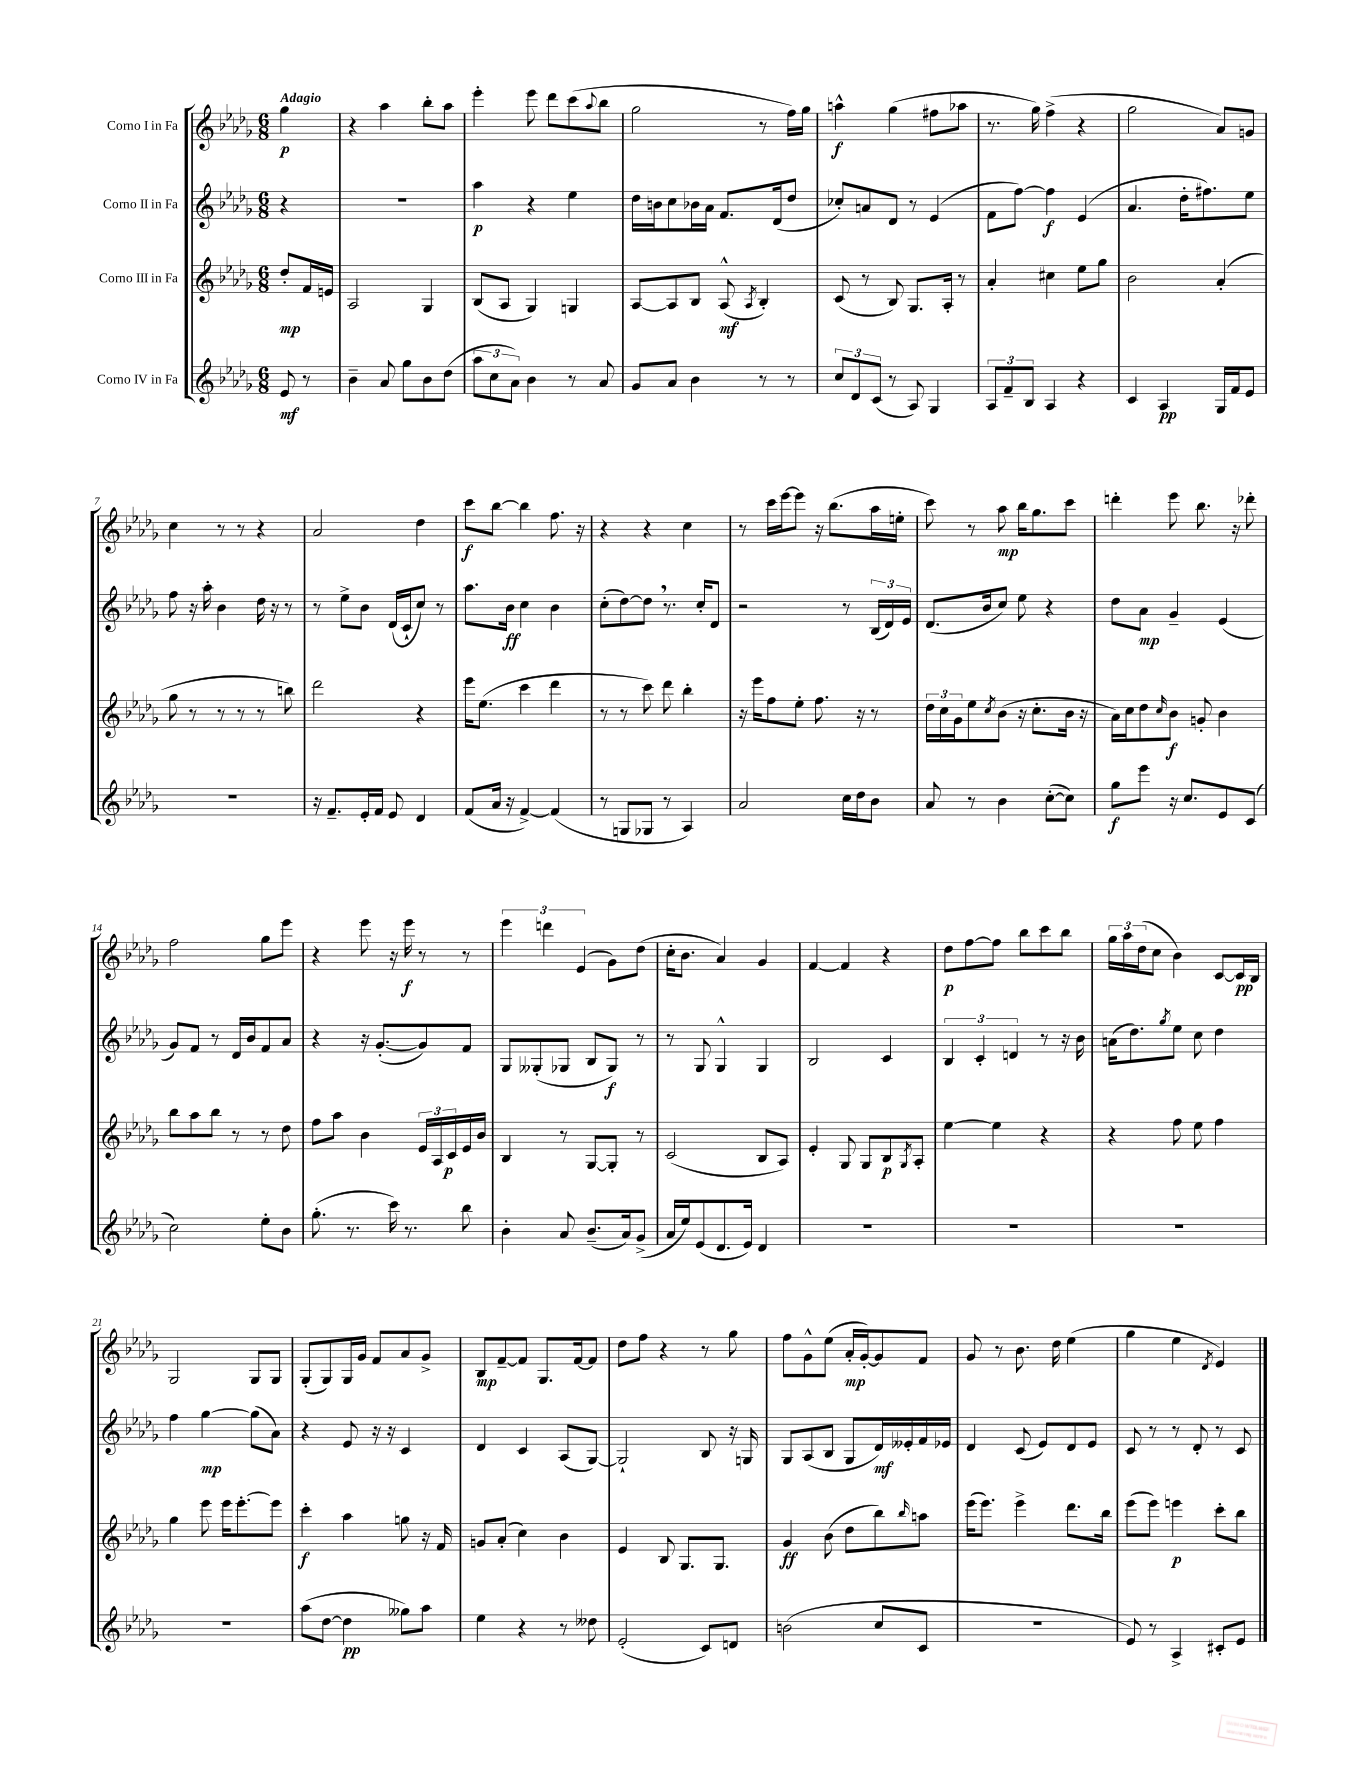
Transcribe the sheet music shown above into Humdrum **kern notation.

**kern	**dynam	**kern	**dynam	**kern	**dynam	**kern	**dynam
*part4	*part4	*part3	*part3	*part2	*part2	*part1	*part1
*staff4	*staff4	*staff3	*staff3	*staff2	*staff2	*staff1	*staff1
*I"Corno IV in Fa	*	*I"Corno III in Fa	*	*I"Corno II in Fa	*	*I"Corno I in Fa	*
*clefG2	*	*clefG2	*	*clefG2	*	*clefG2	*
*k[b-e-a-d-g-]	*	*k[b-e-a-d-g-]	*	*k[b-e-a-d-g-]	*	*k[b-e-a-d-g-]	*
*M6/8	*	*M6/8	*	*M6/8	*	*M6/8	*
=	=	=	=	=	=	=	=
!	!	!	!	!	!	!LO:TX:a:B:t=Adagio	!
8e-/	mf	8dd-'/L	mp	4r	.	4gg-\	p
8r	.	16f/L	.	.	.	.	.
.	.	16en/JJ	.	.	.	.	.
=1	=1	=1	=1	=1	=1	=1	=1
4b-~\	.	2A-/	.	2.r	.	4r	.
8a-/	.	.	.	.	.	4aa-\	.
8gg-\L	.	.	.	.	.	.	.
8b-\	.	4G-/	.	.	.	8bb-'\L	.
(8dd-\J	.	.	.	.	.	8aa-\J	.
=2	=2	=2	=2	=2	=2	=2	=2
12aa-\L	.	(8B-/L	.	4aa-\	p	4eee-'\	.
12cc\	.	.	.	.	.	.	.
.	.	8A-/J	.	.	.	.	.
12a-\J)	.	.	.	.	.	.	.
4b-\	.	4G-/)	.	4r	.	8eee-\	.
.	.	.	.	.	.	8ddd-\L	.
8r	.	4Gn/	.	4ee-\	.	(8ccc\	.
.	.	.	.	.	.	8qqaa-/	.
8a-/	.	.	.	.	.	8bb-\J	.
=3	=3	=3	=3	=3	=3	=3	=3
8g-/L	.	[8A-/L	.	16dd-\LL	.	2gg-\	.
.	.	.	.	16bn\J	.	.	.
8a-/J	.	8A-/]	.	8cc\	.	.	.
4b-\	.	8B-/J	.	16b-X\L	.	.	.
.	.	.	.	16a-\JJ	.	.	.
.	.	(8A-^^/	mf	8.f/L	.	.	.
.	.	8qA-/	.	.	.	.	.
8r	.	4B-'/)	.	.	.	8r	.
.	.	.	.	(16d-/k	.	.	.
8r	.	.	.	8dd-/J	.	16ff\LL)	.
.	.	.	.	.	.	16gg-\JJ	.
=4	=4	=4	=4	=4	=4	=4	=4
12cc/L	.	(8c/	.	8cc-X'/L)	.	4aan^^\	f
12d-/	.	.	.	.	.	.	.
.	.	8r	.	8an/	.	.	.
(12c/J	.	.	.	.	.	.	.
8r	.	8B-/)	.	8d-/J	.	(4gg-\	.
8A-/)	.	8.G-/L	.	8r	.	.	.
4G-/	.	.	.	(4e-/	.	8ff#X\L	.
.	.	16A-'/Jk	.	.	.	.	.
.	.	8r	.	.	.	8aa-X\J	.
=5	=5	=5	=5	=5	=5	=5	=5
12A-/L	.	4a-'/	.	8f\L	.	8.r	.
12f~/	.	.	.	.	.	.	.
.	.	.	.	[8ff\J)	.	.	.
12B-/J	.	.	.	.	.	.	.
.	.	.	.	.	.	16gg-\)	.
4A-/	.	4cc#X\	.	4ff\]	f	(4ff^\	.
4r	.	8ee-\L	.	(4e-/	.	4r	.
.	.	8gg-\J	.	.	.	.	.
=6	=6	=6	=6	=6	=6	=6	=6
4c/	.	2b-\	.	4.a-/	.	2gg-\	.
4A-/	pp	.	.	.	.	.	.
.	.	.	.	16dd-'\KL	.	.	.
.	.	.	.	8.ff#X\)	.	.	.
16G-/LL	.	(4a-'/	.	.	.	8a-/L)	.
16f/J	.	.	.	.	.	.	.
8e-/J	.	.	.	8ee-\J	.	8gn/J	.
!!LO:LB:g=z
=7	=7	=7	=7	=7	=7	=7	=7
2.r	.	8gg-\	.	8ff\	.	4cc\	.
.	.	8r	.	16r	.	.	.
.	.	.	.	16aa-'\	.	.	.
.	.	8r	.	4b-\	.	8r	.
.	.	8r	.	.	.	8r	.
.	.	8r	.	16dd-\	.	4r	.
.	.	.	.	16r	.	.	.
.	.	8bbn\)	.	8r	.	.	.
=8	=8	=8	=8	=8	=8	=8	=8
16r	.	2ddd-\	.	8r	.	2a-/	.
8.f~/L	.	.	.	.	.	.	.
.	.	.	.	8ee-^\L	.	.	.
16e-'/L	.	.	.	8b-\J	.	.	.
16f/JJ	.	.	.	.	.	.	.
8e-/	.	.	.	(16d-/LL	.	.	.
.	.	.	.	16c`/J	.	.	.
4d-/	.	4r	.	8cc/J)	.	4dd-\	.
.	.	.	.	8r	.	.	.
=9	=9	=9	=9	=9	=9	=9	=9
(8f/L	.	16eee-\KL	.	8.aa-\L	.	8ccc\L	f
.	.	(8.ee-\J	.	.	.	.	.
16a-/Jk	.	.	.	.	.	[8bb-\J	.
16r	.	.	.	16b-\Jk	ff	.	.
[4f^/)	.	4ccc\	.	4cc\	.	4bb-\]	.
(4f/]	.	4ddd-\	.	4b-\	.	8.ff\	.
.	.	.	.	.	.	16r	.
=10	=10	=10	=10	=10	=10	=10	=10
8r	.	8r	.	(8cc'\L	.	4r	.
8Gn/L	.	8r	.	[8dd-\)	.	.	.
8G-X/J	.	8ccc\)	.	8dd-,\J]	.	4r	.
8r	.	8ddd-\	.	8.r	.	.	.
4A-/)	.	4bb-'\	.	.	.	4cc\	.
.	.	.	.	16cc'/KL	.	.	.
.	.	.	.	8d-/J	.	.	.
=11	=11	=11	=11	=11	=11	=11	=11
2a-/	.	16r	.	2r	.	8r	.
.	.	16eee-\KL	.	.	.	.	.
.	.	8ff\	.	.	.	16ccc\LL	.
.	.	.	.	.	.	[16eee-\J	.
.	.	8ee-'\J	.	.	.	8eee-\J]	.
.	.	8.ff\	.	.	.	16r	.
.	.	.	.	.	.	(8.bb-\L	.
16cc\LL	.	.	.	8r	.	.	.
16dd-\J	.	16r	.	.	.	.	.
8b-\J	.	8r	.	(24B-/LL	.	16aa-\L	.
.	.	.	.	24d-/)	.	.	.
.	.	.	.	.	.	16een'\JJ	.
.	.	.	.	24e-/JJ	.	.	.
=12	=12	=12	=12	=12	=12	=12	=12
8a-/	.	24dd-\LL	.	(8.d-/L	.	8ccc\)	.
.	.	24cc\	.	.	.	.	.
.	.	24g-\J	.	.	.	.	.
8r	.	8ee-\	.	.	.	8r	.
.	.	.	.	16b-/k	.	.	.
.	.	8qcc/	.	.	.	.	.
4b-\	.	(8b-\J	.	8cc/J)	.	8aa-\	mp
.	.	16r	.	8ee-\	.	16bb-\KL	.
.	.	8.cc'\L	.	.	.	8.gg-\	.
([8cc'\L	.	.	.	4r	.	.	.
8cc\J])	.	16b-\Jk	.	.	.	8ccc\J	.
.	.	16r	.	.	.	.	.
=13	=13	=13	=13	=13	=13	=13	=13
8gg-\L	f	16a-\LL)	.	8dd-\L	.	4dddn'\	.
.	.	16cc\J	.	.	.	.	.
8eee-\J	.	8dd-\	.	8a-\J	mp	.	.
.	.	16qqcc/	.	.	.	.	.
16r	.	8b-\J	f	4g-~/	.	8eee-\	.
8.cc/L	.	.	.	.	.	.	.
.	.	8gn'/	.	.	.	8.bb-\	.
8e-/	.	4b-\	.	(4e-/	.	.	.
.	.	.	.	.	.	16r	.
(8c/J	.	.	.	.	.	8ddd-X'\	.
!!LO:LB:g=z
=14	=14	=14	=14	=14	=14	=14	=14
2cc\)	.	8bb-\L	.	8g-/L)	.	2ff\	.
.	.	8aa-\	.	8f/J	.	.	.
.	.	8bb-\J	.	8r	.	.	.
.	.	8r	.	16d-/LL	.	.	.
.	.	.	.	16b-/J	.	.	.
8ee-'\L	.	8r	.	8f/	.	8gg-\L	.
8b-\J	.	8dd-\	.	8a-/J	.	8eee-\J	.
=15	=15	=15	=15	=15	=15	=15	=15
(8.gg-'\	.	8ff\L	.	4r	.	4r	.
.	.	8aa-\J	.	.	.	.	.
8.r	.	.	.	.	.	.	.
.	.	4b-\	.	16r	.	8eee-\	.
.	.	.	.	([8.g-'/L	.	.	.
16ccc\)	.	.	.	.	.	16r	.
8.r	.	.	.	.	.	16eee-\	f
.	.	24e-/LL	.	8g-/])	.	8r	.
.	.	24A-/	.	.	.	.	.
.	.	24c/	p	.	.	.	.
8bb-\	.	16e-/	.	8f/J	.	8r	.
.	.	16b-/JJ	.	.	.	.	.
=16	=16	=16	=16	=16	=16	=16	=16
4b-'\	.	4B-/	.	8G-/L	.	6eee-\	.
.	.	.	.	(8G--X'/	.	.	.
.	.	.	.	.	.	6dddn\	.
8a-/	.	8r	.	8G-X/J	.	.	.
.	.	.	.	.	.	(6e-/	.
(8.b-~/L	.	[8G-/L	.	8B-/L	.	.	.
.	.	8G-'/J]	.	8G-/J)	f	8g-\L)	.
16a-/k)	.	.	.	.	.	.	.
(8g-^/J	.	8r	.	8r	.	(8dd-\J	.
=17	=17	=17	=17	=17	=17	=17	=17
16a-/LL	.	(2c/	.	8r	.	16cc'\KL	.
16ee-/J)	.	.	.	.	.	8.b-\J	.
(8e-/	.	.	.	8G-/	.	.	.
8.d-/	.	.	.	4G-^^/	.	4a-/)	.
16e-/Jk)	.	.	.	.	.	.	.
4d-/	.	8B-/L	.	4G-/	.	4g-/	.
.	.	8A-/J)	.	.	.	.	.
=18	=18	=18	=18	=18	=18	=18	=18
2.r	.	4e-'/	.	2B-/	.	[4f/	.
.	.	8G-/	.	.	.	4f/]	.
.	.	8G-/L	.	.	.	.	.
.	.	8B-/	p	4c/	.	4r	.
.	.	8qG-/	.	.	.	.	.
.	.	8A-'/J	.	.	.	.	.
=19	=19	=19	=19	=19	=19	=19	=19
2.r	.	[4ee-\	.	6B-/	.	8dd-\L	p
.	.	.	.	.	.	[8ff\	.
.	.	.	.	6c'/	.	.	.
.	.	4ee-\]	.	.	.	8ff\J]	.
.	.	.	.	6dn/	.	.	.
.	.	.	.	.	.	8bb-\L	.
.	.	4r	.	8r	.	8ccc\	.
.	.	.	.	16r	.	8bb-\J	.
.	.	.	.	16b-\	.	.	.
=20	=20	=20	=20	=20	=20	=20	=20
2.r	.	4r	.	(16an\KL	.	24gg-\LL	.
.	.	.	.	.	.	24aa-\	.
.	.	.	.	8.dd-\)	.	.	.
.	.	.	.	.	.	(24dd-\J	.
.	.	.	.	.	.	8cc\J	.
.	.	.	.	8qgg-/	.	.	.
.	.	8ff\	.	8ee-\J	.	4b-\)	.
.	.	8ee-\	.	8cc\	.	.	.
.	.	4ff\	.	4dd-\	.	[8c/L	.
.	.	.	.	.	.	16c/L]	pp
.	.	.	.	.	.	16B-/JJ	.
!!LO:LB:g=z
=21	=21	=21	=21	=21	=21	=21	=21
2.r	.	4gg-\	.	4ff\	.	2G-/	.
.	.	8eee-\	.	[4gg-\	mp	.	.
.	.	16eee-\KL	.	.	.	.	.
.	.	[8.eee-'\	.	.	.	.	.
.	.	.	.	(8gg-\L]	.	8G-/L	.
.	.	8eee-\J]	.	8a-\J)	.	8G-/J	.
=22	=22	=22	=22	=22	=22	=22	=22
(8aa-\L	.	4ccc'\	f	4r	.	(8G-'/L	.
[8dd-\J	.	.	.	.	.	8G-/)	.
4dd-\]	pp	4aa-\	.	8e-/	.	16G-/L	.
.	.	.	.	.	.	16g-/JJ	.
.	.	.	.	16r	.	8f/L	.
.	.	.	.	16r	.	.	.
8gg--X\L)	.	8ggn\	.	4c/	.	8a-/	.
8aa-\J	.	16r	.	.	.	8g-^/J	.
.	.	16f/	.	.	.	.	.
=23	=23	=23	=23	=23	=23	=23	=23
4ee-\	.	8gn/L	.	4d-/	.	8B-/L	mp
.	.	(8a-'/J	.	.	.	[8f~/	.
4r	.	4cc\)	.	4c/	.	8f/J]	.
.	.	.	.	.	.	8.G-/L	.
8r	.	4b-\	.	(8A-/L	.	.	.
.	.	.	.	.	.	[16f/k	.
8dd--X\	.	.	.	[8G-/J)	.	8f/J]	.
=24	=24	=24	=24	=24	=24	=24	=24
(2e-'/	.	4e-/	.	2G-`/]	.	8dd-\L	.
.	.	.	.	.	.	8ff\J	.
.	.	8B-/	.	.	.	4r	.
.	.	8.G-/L	.	.	.	.	.
8c/L)	.	.	.	8B-/	.	8r	.
.	.	8.G-/J	.	.	.	.	.
8dn/J	.	.	.	16r	.	8gg-\	.
.	.	.	.	16Gn/	.	.	.
=25	=25	=25	=25	=25	=25	=25	=25
(2bn\	.	4g-/	ff	8G-/L	.	8ff\L	.
.	.	.	.	(8A-/	.	8g-^^\	.
.	.	(8b-\	.	8B-/J	.	(8ee-\J	.
.	.	8dd-\L	.	8G-/L	.	16a-'/LL	mp
.	.	.	.	.	.	[16g-'/J)	.
8cc/L	.	8bb-\)	.	16d-/L)	mf	8g-/]	.
.	.	.	.	16e--X'/	.	.	.
.	.	16qqbb-/	.	.	.	.	.
8c/J	.	8aan\J	.	16f/	.	8f/J	.
.	.	.	.	16e-X/JJ	.	.	.
=26	=26	=26	=26	=26	=26	=26	=26
2.r	.	(16eee-\KL	.	4d-/	.	8g-/	.
.	.	8.eee-\J)	.	.	.	.	.
.	.	.	.	.	.	8r	.
.	.	4eee-^\	.	(8c/	.	8.b-\	.
.	.	.	.	8e-/L)	.	.	.
.	.	.	.	.	.	16dd-\	.
.	.	8.ddd-\L	.	8d-/	.	(4ee-\	.
.	.	.	.	8e-/J	.	.	.
.	.	16bb-\Jk	.	.	.	.	.
=27	=27	=27	=27	=27	=27	=27	=27
8e-/)	.	(8eee-\L	.	8c/	.	4gg-\	.
8r	.	8eee-\J)	.	8r	.	.	.
4A-^/	.	4eeen\	p	8r	.	4ee-\	.
.	.	.	.	8d-'/	.	.	.
.	.	.	.	.	.	8qd-/	.
8c#X'/L	.	8ccc'\L	.	8r	.	4e-/)	.
8e-/J	.	8bb-\J	.	8c/	.	.	.
==	==	==	==	==	==	==	==
*-	*-	*-	*-	*-	*-	*-	*-
